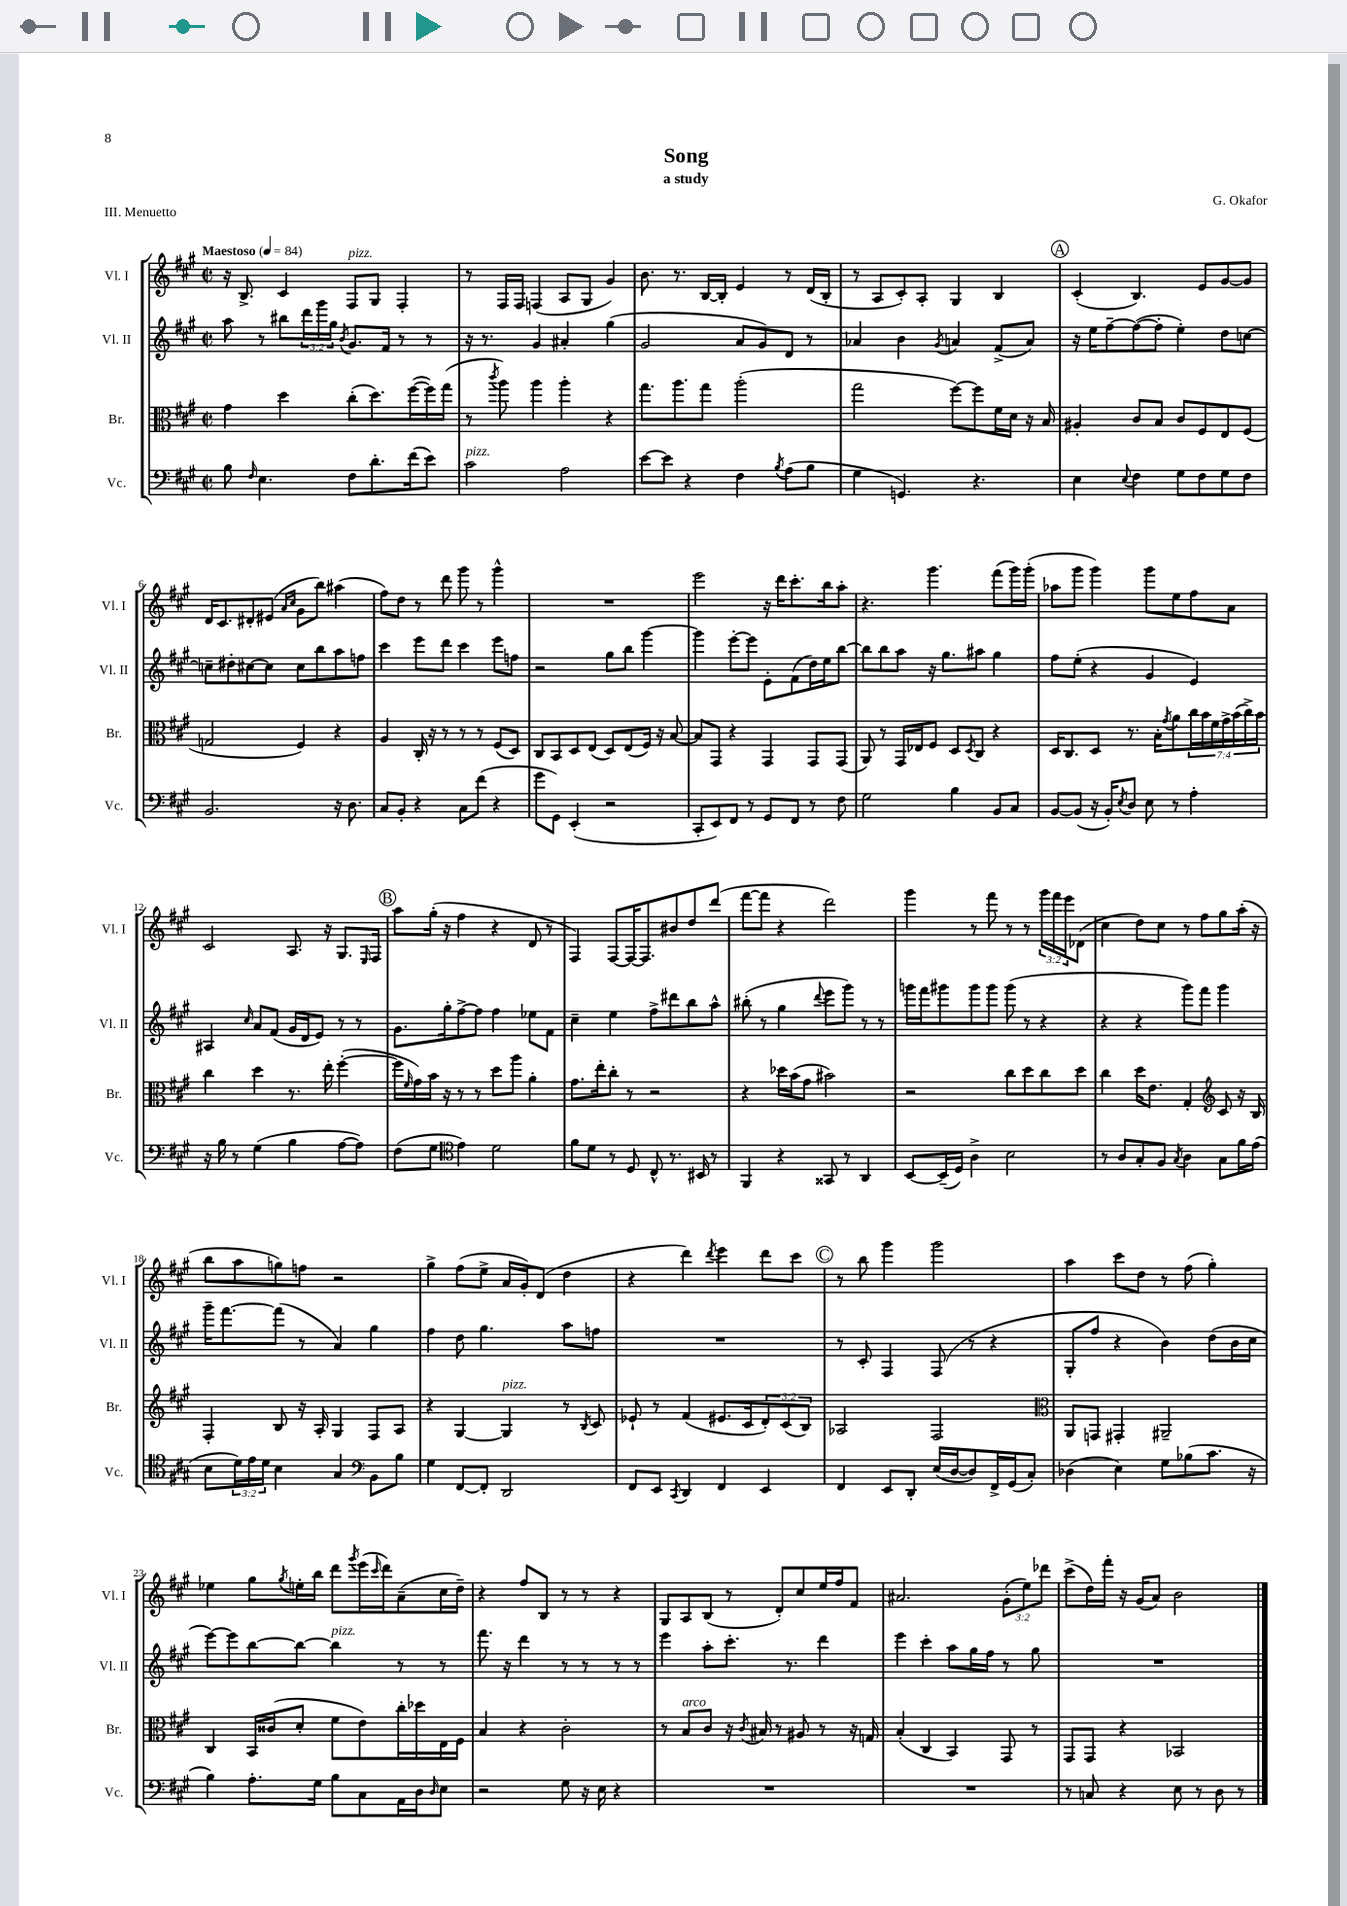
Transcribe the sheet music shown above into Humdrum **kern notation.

**kern	**kern	**kern	**kern
*part4	*part3	*part2	*part1
*staff4	*staff3	*staff2	*staff1
*I"Vc.	*I"Br.	*I"Vl. II	*I"Vl. I
*I'Vc.	*I'Br.	*I'Vl. II	*I'Vl. I
*clefF4	*clefC3	*clefG2	*clefG2
*k[f#c#g#]	*k[f#c#g#]	*k[f#c#g#]	*k[f#c#g#]
*M2/2	*M2/2	*M2/2	*M2/2
*met(c|)	*met(c|)	*met(c|)	*met(c|)
*MM84	*MM84	*MM84	*MM84
=1	=1	=1	=1
!	!	!	!LO:TX:a:B:t=Maestoso
8B\	4g#\	8aa\	16r
.	.	.	8.B^/
16qqF#/	.	.	.
4.E\	.	8r	.
.	4dd\	8bb#X\L	4c#/
.	.	24ddd\L	.
.	.	24ggg#\	.
.	.	24gg#\JJ	.
.	.	8qb/	.
!	!	!	!LO:TX:a:i:t=pizz.
8F#\L	(8cc#'\L	8.g#/L	8F#/L
8.d'\	8.dd\)	.	8G#/J
.	.	16f#/Jk	.
.	.	8r	4F#'/
(16f#\k	([16ff#\L	.	.
8e\J)	16ff#\])	8r	.
.	(16gg#\JJ	.	.
=2	=2	=2	=2
!LO:TX:a:i:t=pizz.	!	!	!
2c#\	8r	16r	8r
.	.	8.r	.
.	8qccc#/	.	.
.	8aa\)	.	16F#/LL
.	.	.	16F#/JJ
.	4aa\	4g#/	(4Fn/
2A\	4aa'\	4a#X'/	8A/L
.	.	.	8G#/J
.	4r	(4gg#\	4g#/)
=3	=3	=3	=3
[8e\L	8.gg#\L	2g#/	8.b\
8e\J]	.	.	.
.	8.aa\	.	8.r
4r	.	.	.
.	8gg#\J	.	[16B/LL
.	.	.	16B'/JJ]
4F#\	(2aa'\	8a/L	4e/
.	.	8g#/)	.
8qB/	.	.	.
(8A\L	.	8d/J	8r
8B\J	.	8r	(16d/LL
.	.	.	16B'/JJ
=4	=4	=4	=4
4G#\	2gg#\	4a-X/	8r
.	.	.	8A/L
4.GGn/)	.	4b\	8c#'/)
.	.	.	8A'/J
.	.	8qg#/	.
.	[8ff#\L)	4an/	4G#/
4.r	8ff#\]	.	.
.	16f#\L	(8f#^/L	4B/
.	16d\JJ	.	.
.	16r	8a/J)	.
.	16B/	.	.
!!LO:REH:place=s1:t=A
=5	=5	=5	=5
4E\	4A#X'/	16r	(4c#'/
.	.	16ee\KL	.
.	.	[8ff#~\	.
8qqE/	.	.	.
4F#\	8c#/L	(8ff#\_	4.B/)
.	8B/J	8ff#'\J]	.
8G#\L	8c#/L	4ee'\)	.
8F#\	8F#/	.	8e/L
8G#\	8E/	8dd\L	[8g#/
8F#\J	(8F#/J	[8ccn\J	8g#/J]
!!LO:LB:g=z
=6	=6	=6	=6
2.BB/	2Gn/	8ccn~\L]	16d/KL
.	.	.	8.c#/
.	.	8dd#X'\	.
.	.	[8cc#X\	8d#X'/
.	.	8cc#\J]	(8e#X/J
.	.	.	16qqa/LL
.	.	.	16qqcc#/JJ
.	4F#/)	8cc#\L	8g#\L
.	.	8bb\	8bb\J)
16r	4r	8aa\	(4aa#X\
8.D\	.	.	.
.	.	8ffn\J	.
=7	=7	=7	=7
8C#/L	4A/	4ccc#\	8ff#\L)
8BB'/J	.	.	8dd\J
4r	16C#'/	8eee\L	8r
.	16r	.	.
.	8r	8ddd\J	8ddd\
8C#\L	8r	4ccc#\	8ggg#\
(8f#\J	8r	.	8r
4r	(8F#/L	8eee\L	4ggg#^^\
.	8D/J)	8ffn\J	.
=8	=8	=8	=8
8g#\L	8C#/L	2r	1r
8GG#\J)	8BB/	.	.
(4EE'/	8D/	.	.
.	(8E/J	.	.
2r	8D/L)	8gg#\L	.
.	(8E/	8bb\J	.
.	16F#/Jk)	[4ggg#\	.
.	16r	.	.
.	[8B/	.	.
=9	=9	=9	=9
8CC#'/L	8B/L]	4ggg#\]	2eee\
8EE/)	8GG#/J	.	.
8FF#/J	4r	[8eee'\L	.
8r	.	8eee\J]	.
8GG#/L	4GG#/	8e'\L	16r
.	.	.	16ddd\KL
8FF#/J	.	(8f#\	8.ccc#'\
8r	8GG#/L	16dd\L)	.
.	.	16ee\J	16bb\k
8F#\	(8GG#/J	[8bb\J	8aa'\J
=10	=10	=10	=10
2G#\	8AA/)	8bb\L]	4.r
.	8r	8bb\	.
.	16GG#/LL	8aa\J	.
.	16E-X/J	.	.
.	8F#/J	16r	4.ggg#\
.	.	8.gg#\L	.
4B\	8D/L	.	.
.	8qD/	.	.
.	8C#/J	8aa#X\J	.
8BB/L	4r	4gg#\	(8fff#\L
8C#/J	.	.	16ggg#\L)
.	.	.	(16ggg#'\JJ
=11	=11	=11	=11
[8BB/L	16D/KL	8ff#\L	8aa-X\L
.	8.C#/	.	.
(8BB/J]	.	(8ee'\J	8ggg#\J
16r	8D/J	4r	4ggg#\)
16BB'/KL)	.	.	.
8qE/	.	.	.
8D/J	8.r	.	.
8E\	.	4g#/	8ggg#\L
.	16B'\KL	.	.
.	8qg#/	.	.
8r	8a\	.	8ee\
4A'\	28cc#\L	4e/)	8ff#\
.	28b\	.	.
.	28f#\	.	.
.	28g#^\	.	.
.	.	.	8a\J
.	(28b\	.	.
.	28cc#^\)	.	.
.	28b\JJ	.	.
!!LO:LB:g=z
=12	=12	=12	=12
16r	4cc#\	4A#X/	2c#/
16B\	.	.	.
8r	.	.	.
.	.	16qqcc#/	.
(4G#\	4dd\	8a/L	.
.	.	(8f#/J	.
4B\	8.r	16g#/LL	8.A/
.	.	16d/J	.
.	.	8e/J)	.
.	16ee'\	.	16r
[8A\L	([4ff#'\	8r	8.G#/L
8A\J])	.	8r	.
.	.	.	16qqE/
.	.	.	16F#/Jk
!!LO:REH:place=s1:t=B
=13	=13	=13	=13
(8F#\L	16ff#\LL]	8.g#\L	8aa\L
.	16qqf#/	.	.
.	16g#\)	.	.
8G#\J	16b\JJ	.	(16gg#'\Jk
.	16r	16gg#'\k	16r
*clefC4	*	*	*
4e\)	8r	[8ff#^\	4ff#\
.	8r	8ff#\J]	.
2d\	8dd\L	4ff#\	4r
.	8aa\J	.	.
.	4a'\	8ee-X\L	8d/
.	.	8f#\J	8r
=14	=14	=14	=14
8f#\L	8.g#\L	4cc#~\	4F#/)
8d\J	.	.	.
.	16ee'\k	.	.
8r	8cc#'\J	4ee\	[8F#/L
8D/	8r	.	16F#/K_
.	.	.	8.F#/]
8C#^^/	2r	8ff#^\L	.
8.r	.	8ddd#X\	8b#X/
.	.	8bb\	8dd/
16BB#X/	.	.	.
8r	.	8aa^^\J	(8ddd/J
=15	=15	=15	=15
4FF#/	4r	(8bb#X'\	[8fff#\L
.	.	8r	8fff#\J]
4r	16dd-X\LL	4gg#\	4r
.	(16b\J	.	.
.	8g#\J	.	.
.	.	8qqddd/	.
8GG##X/	2b#X\)	8eee\L	2ddd\)
8r	.	8ggg#\J)	.
4AA/	.	8r	.
.	.	8r	.
=16	=16	=16	=16
[8BB/L	2r	16gggn\LL	4ggg#\
.	.	16fff#\J	.
(16BB~/L]	.	8ggg#X\	.
16D/JJ)	.	.	.
4A^\	.	8ggg#\	8r
.	.	8ggg#\J	8fff#\
2B\	8cc#\L	(8ggg#\	8r
.	8dd\	8r	8r
.	8cc#\	4r	24ggg#\LL
.	.	.	24fff#\
.	.	.	24eee\J
.	8dd\J	.	(8d-X\J
=17	=17	=17	=17
8r	4cc#\	4r	4cc#\
8A/L	.	.	.
8G#'/	16dd\KL	4r	8dd\L)
.	8.e\J	.	.
8F#/J	.	.	8cc#\J
8qG#/	.	.	.
4A\	4G#'/	8ggg#\L)	8r
.	.	8fff#\J	8ff#\L
*	*clefG2	*	*
8G#\L	8c#/	4ggg#\	8gg#\
16f#\L	16r	.	(16aa'\Jk
(16e\JJ	16B/	.	16r
!!LO:LB:g=z
=18	=18	=18	=18
8B\L	4F#'/	16ggg#~\KL	8bb\L
.	.	[8.fff#\	.
24d\L)	.	.	8aa\
24e\	.	.	.
24d\JJ	.	.	.
4B\	8B/	(8fff#\J]	8ggn\)
.	16r	8r	8ffn\J
.	16A'/	.	.
4G#/	4G#/	4a/)	2r
*clefF4	*	*	*
8BB\L	8F#/L	4gg#\	.
8B\J	8A/J	.	.
=19	=19	=19	=19
4G#\	4r	4ff#\	4gg#^\
[8FF#/L	[4G#/	8dd\	(8ff#\L
8FF#'/J]	.	4.gg#\	8ee^\J
!	!LO:TX:a:i:t=pizz.	!	!
2DD/	4G#/]	.	16a/LL
.	.	.	16g#'/J)
.	.	.	(8d/J
.	8r	8aa\L	4dd\
.	8qB/	.	.
.	8c#/	8ffn\J	.
=20	=20	=20	=20
8FF#/L	8e-X`/	1r	4r
8EE/J	8r	.	.
8qCC#/	.	.	.
4DD/	(4f#/	.	4ddd\)
.	.	.	8qddd/
4FF#/	8.e#X/L	.	4eee\
.	16c#/k	.	.
4EE/	12d'/)	.	8ddd\L
.	(12c#/	.	.
.	.	.	8ccc#\J
.	12B/J)	.	.
!!LO:REH:place=s1:t=C
=21	=21	=21	=21
4FF#/	2A-X/	8r	8r
.	.	8c#'/	8bb\
8EE/L	.	4F#/	4ggg#\
8DD'/J	.	.	.
(16E/LL	2F#/	(8F#/	2ggg#\
[16D/J	.	.	.
8D/])	.	8r	.
16FF#^/L	.	4r	.
(16GG#/J	.	.	.
8C#'/J)	.	.	.
=22	=22	=22	=22
*	*clefC3	*	*
(4D-X\	8AA/L	8G#'/L	4aa\
.	8GGn/J	8ff#/J	.
4E\)	4GG#X'/	4r	8ccc#\L
.	.	.	8dd\J
8G#\L	2AA#X~/	4b\)	8r
(8B-X\	.	.	(8ff#\
8.c#\J	.	(8dd\L	4gg#'\)
.	.	16b\L	.
16r	.	16cc#\JJ	.
!!LO:LB:g=z
=23	=23	=23	=23
4B\)	4C#/	[8eee\L)	4ee-X\
.	.	8eee\]	.
8.A'\L	16BB/LL	[8bb\	8gg#\L
.	(16c##X/J	.	.
.	.	.	8qgg#/
.	8d'/J	8bb\J_	16een'\L
16G#\Jk	.	.	16bb\JJ
!	!	!LO:TX:a:i:t=pizz.	!
8B\L	8f#\L	4bb\]	8ddd\L
.	.	.	8qggg#/
8C#\	8e\)	.	(16eee\L
.	.	.	16qqccc#/
.	.	.	16ddd\J)
16AA\L	16cc#'\L	8r	(8a~\
16D\J	16dd-X\	.	.
16qqD/	.	.	.
8E\J	16E\	8r	16cc#\L
.	16F#\JJ	.	16dd~\JJ)
=24	=24	=24	=24
2r	4B/	8.fff#\	4r
.	.	16r	.
.	4r	4ddd\	8ff#/L
.	.	.	8B/J
8G#\	2c#'\	8r	8r
16r	.	8r	8r
16E\	.	.	.
4r	.	8r	4r
.	.	8r	.
=25	=25	=25	=25
1r	8r	4eee\	8G#/L
!	!LO:TX:a:i:t=arco	!	!
.	8B/L	.	8A/
.	8c#/J	8aa'\L	(8B/J
.	16r	8.ccc#'\J	8r
.	8qc#/	.	.
.	16B#X/	.	.
.	8r	.	8d'/L)
.	.	8.r	.
.	8A#X/	.	8cc#/
.	8r	4ddd\	16ee/L
.	.	.	16ff#/J
.	16r	.	8f#/J
.	16Gn/	.	.
=26	=26	=26	=26
1r	(4B'/	4eee\	2.a#X/
.	4C#/	4ccc#'\	.
.	4BB/)	8aa\L	.
.	.	16gg#\L	.
.	.	16ff#\JJ	.
.	8GG#/	8r	(12g#'\L
.	.	.	12ee\)
.	8r	8gg#\	.
.	.	.	12ddd-X\J
=27	=27	=27	=27
8r	8GG#/L	1r	(8ccc#^\L
8Cn/	8GG#/J	.	16dd\L)
.	.	.	16fff#'\JJ
4r	4r	.	16r
.	.	.	(16g#/KL
.	.	.	8a/J)
8E\	2BB-X/	.	2b\
8r	.	.	.
8D\	.	.	.
8r	.	.	.
==	==	==	==
*-	*-	*-	*-
